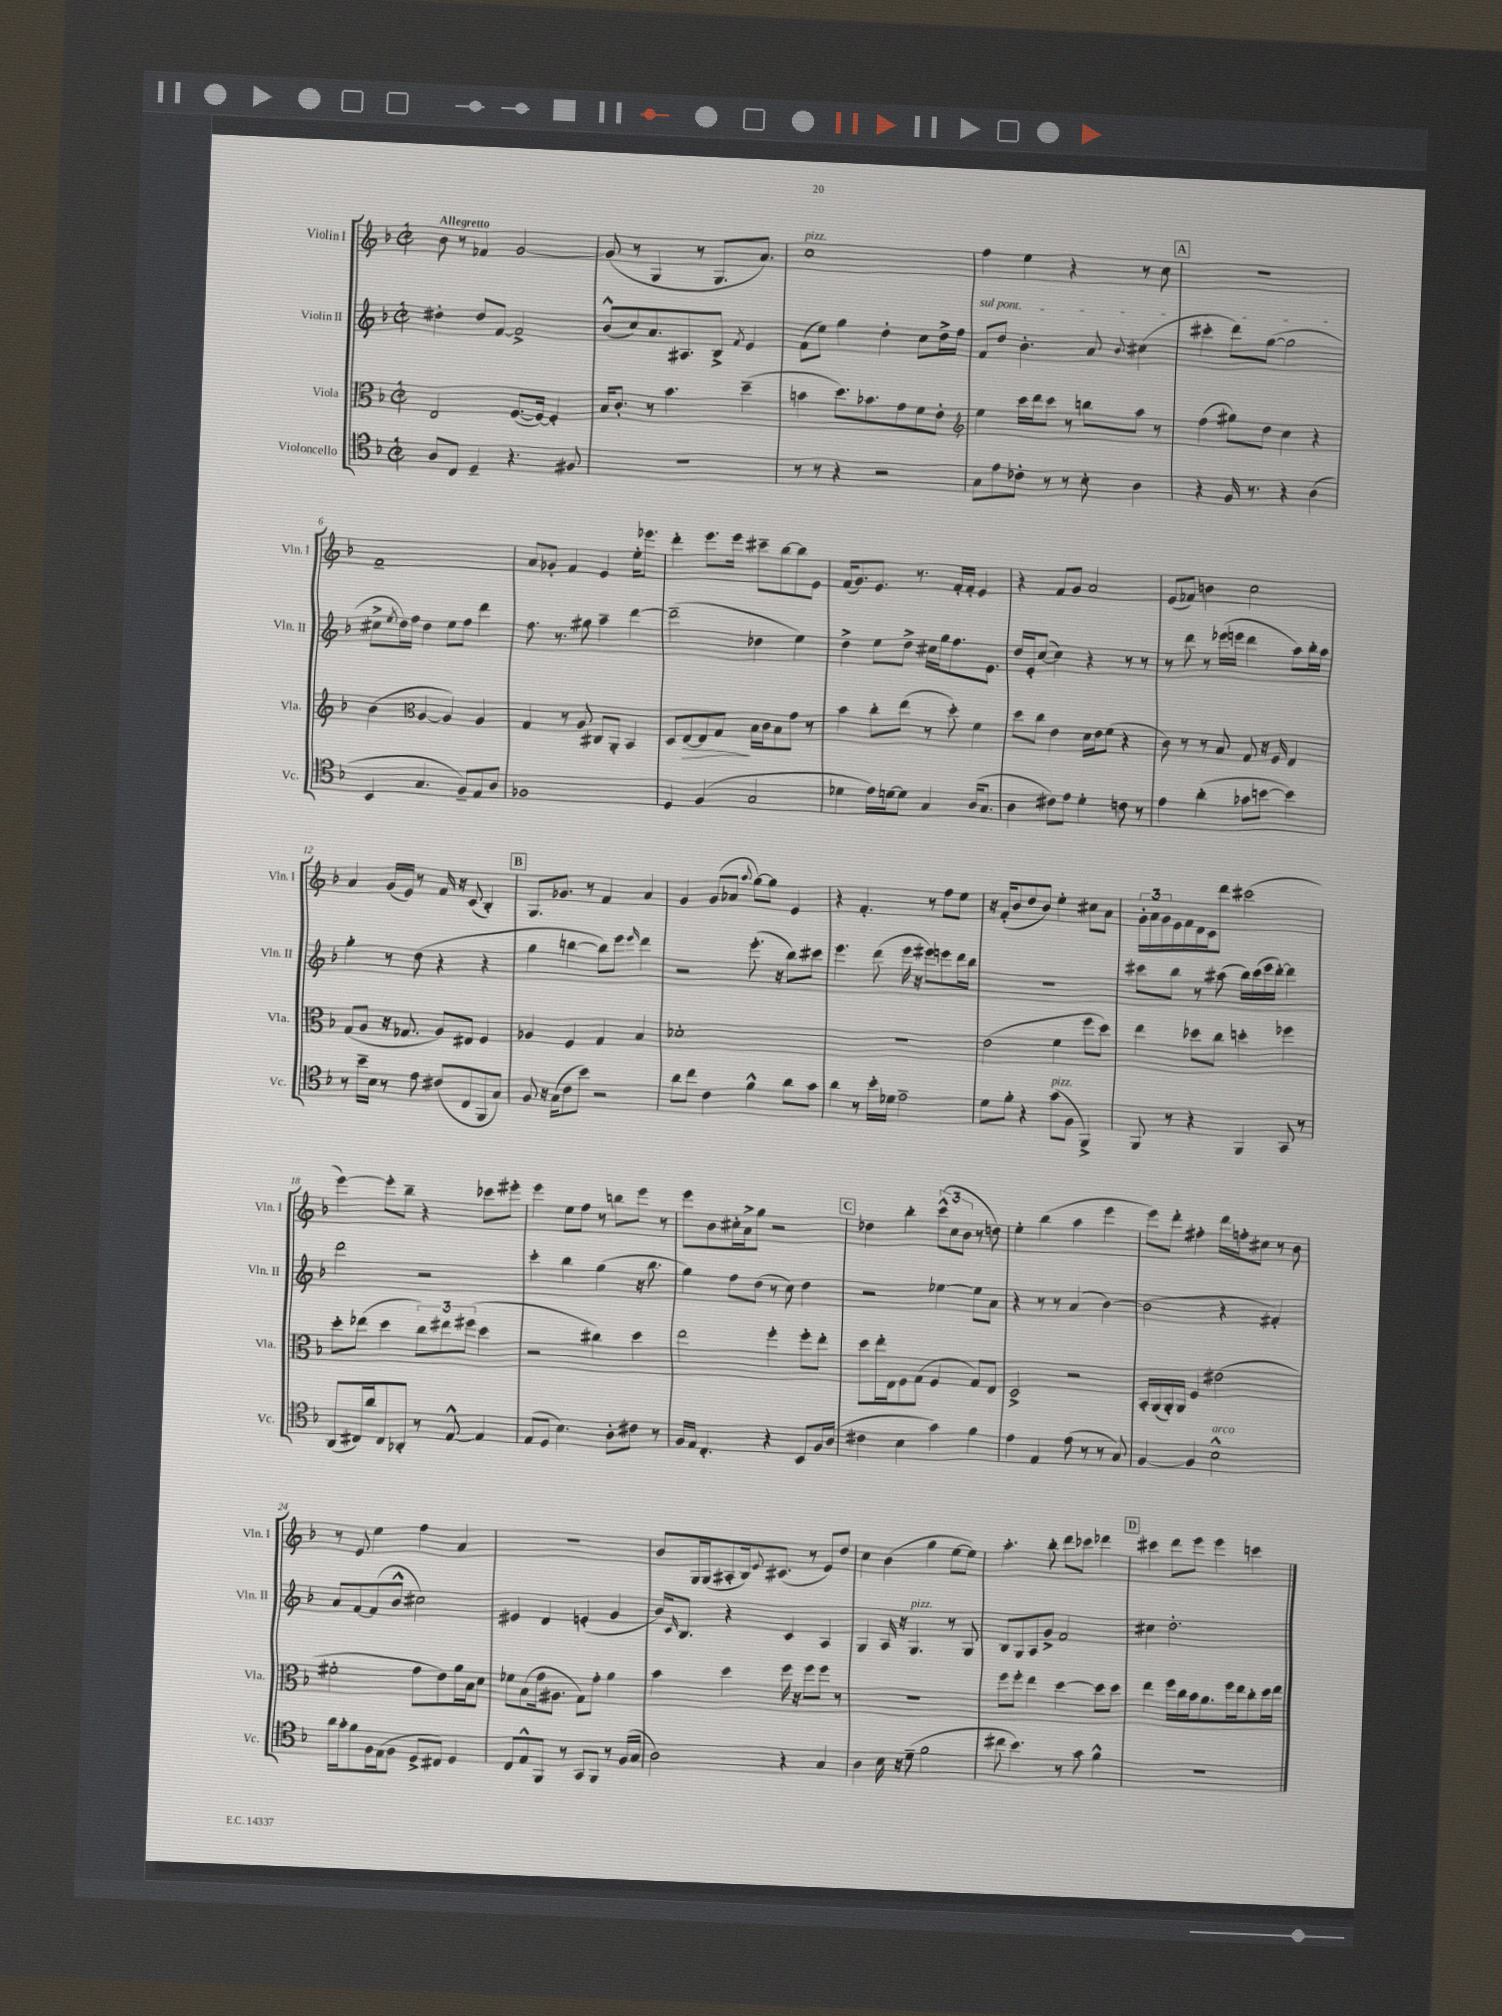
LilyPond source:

<<
\new StaffGroup <<
\new Staff = "s0" \with { instrumentName = "Violin I" shortInstrumentName = "Vln. I" } {
    \clef treble \key f \major \defaultTimeSignature \time 2/2 \tempo "Allegretto"
    bes'8 r8 fes'4 g'2~ |
    g'8( r8 g4 r8 g8. a'8.) |
    c''1^\markup { \italic "pizz." } |
    f''4 e''4 r4 r8 c''8 |
    \mark \markup { \box "A" } R1 |
    f'1-- |
    a'8 ges'8-. f'4 e'4 e''16-. ees'''8. |
    d'''4-. e'''8. e'''16 cis'''8-- bes''8~ bes''8 e'8 |
    f'16( g'8.) e'8. r8. f'16-. f'16-. e'4 |
    r4 f'8 g'8 a'2 |
    e'8( fes'8) b'4 c''2 |
    a'4 g'16( e'16) r8 f'16 r16 c'8( bes4-.) |
    \mark \markup { \box "B" } g8. ges'8. r8 f'4 a'4 |
    g'4 g'8( aes'8 \appoggiatura { a''8 } g''8~) g''8 e'4 |
    r4 f'4.-. r8 f''8 e''8 |
    r16 f'16-.( bes'8 d''8 bes'8) e''4-. cis''8 a'8 |
    \tuplet 3/2 { g'16-. a'16 g'16 } e'16 f'16 d'16 c'16 d'''8 cis'''2( |
    e'''4~) e'''8-. bes''8-- r4 ces'''8 eis'''8-. |
    e'''4 e''8 f''8 r8 b''8 e'''8 r8 |
    e'''8 bes'8 cis''16-. a'16-> g''8 r2 |
    \mark \markup { \box "C" } des''4 bes''4-. \tuplet 3/2 { c'''8-^( c''8 bes'8 } r8 d''8) |
    e''4-. bes''4( a''4 e'''4 |
    e'''8) d'''8-. fis''4-. d'''16 f''16-. cis''8 r8 bes'8 |
    r8 e'8 e''4 f''4 a'4 |
    R1 |
    bes'8 g16 g16( ais8-. bes16) \appoggiatura { e'8 } cis'8.( r8 e'8) d''8 |
    c''4 bes'4( g''4 e''8~ e''8) |
    a''4.-. bes''8-. d'''8 ces'''8 des'''4 |
    \mark \markup { \box "D" } cis'''4 d'''8 e'''8 e'''4 c'''4 \bar "|." |
}
\new Staff = "s1" \with { instrumentName = "Violin II" shortInstrumentName = "Vln. II" } {
    \clef treble \key f \major \defaultTimeSignature \time 2/2
    dis''4-. dis''8 f'8~ f'2-> |
    bes'8-^( c''8) a'8. ais8. bes8-> \acciaccatura { f'8 } e'4 |
    f'8( e''8) g''4 d''4-. c''8 d''16-> f''16 |
    \once \override TextSpanner.bound-details.left.text = \markup { \italic "sul pont." } f'8\startTextSpan d''8 bes'4.-. a'8 \appoggiatura { bes'8 } cis''4( |
    \mark \markup { \box "A" } cis'''4-. d'''8) g''8~( g''2\stopTextSpan |
    cis''8-> \acciaccatura { e''8 } d''16) f''16 d''4 e''8 f''8 d'''4 |
    f''8. r8. gis''8 a''4-- d'''4~ |
    d'''2--( des''4 e''4) |
    d''4-> e''8 d''8-> cis''16 g''16 f''8. e'8. |
    d''16 e'16-. c''8~( c''4) r4 r8 r8 |
    r8 d'''8 r8 ees'''16( e'''16 d'''4 a''8) bes''16-. a''16 |
    g''4-. r8 d''8( r4 r4 |
    \mark \markup { \box "B" } g''4 b''4~ b''8) e'''8 \grace { e'''16 } d'''4 |
    r2 e'''8.-.( r16 bes''8) cis'''8 |
    e'''4. d'''8( e'''16 r16 eis'''8) e'''8 d'''16 bes''16 |
    R1 |
    cis'''8 bes''8 r8 ais''8( bes''16) cis'''16( e'''16 d'''16~-.) d'''4 |
    d'''2 r2 |
    c'''4-. bes''4 g''4( r16 bes''8. |
    g''4) f''8 d''8( r8 c''8) d''4 |
    \mark \markup { \box "C" } r2 ees''4~ ees''8 a'8 |
    r4 r8 r8 a'4( bes'4~) |
    bes'2( r4 fis'4-.) |
    a'8 f'8~ f'8( bes'8-^ cis''2) |
    eis'4 d'4 e'4-.( g'4 |
    bes'16) \grace { c'16 } bes8. r4 c'4 a4 |
    g4 a16 r16 g4.^\markup { \italic "pizz." } r8 g8 |
    bes8 g8 a8 g'8-> f'2 |
    \mark \markup { \box "D" } cis''4 d''2.-. \bar "|." |
}
\new Staff = "s2" \with { instrumentName = "Viola" shortInstrumentName = "Vla." } {
    \clef alto \key f \major \defaultTimeSignature \time 2/2
    e2 f8.~( f16~) f4-. |
    bes16 c'8.-. r8 bes'4. d''4--( |
    b'4 d''8.) bes'8. g'8 f'8 e'8-. |
    \clef treble e''4 c'''16 d'''16 c'''8 r8 b''8 a''8 r8 |
    \mark \markup { \box "A" } f''4( gis''8) d''8 c''4 r4 |
    bes'4( \clef alto a4~ a4) a4 |
    g4 r8 a8 cis8 a,8-. bes,4 |
    d8 e8~\> e8 g8\! bes16 c'16 bes8 g'8 r8 |
    bes'4 c''8-. e''8( r8 d''8-.) f'4 |
    d''8 c''8 e'4 d'16 e'16 f'8( r4 |
    c'8) r8 r8 bes8 g8 r16 f16 e4 |
    g8( a8 r16 ges8. a8) eis8 f4 |
    \mark \markup { \box "B" } aes4 f4 g4 bes4 |
    des'1-. |
    R1 |
    e'2( f'4 f''8 d''8) |
    e''4 des''8 c''8 d''4-. fes''4 |
    d''8-. ees''8( d''4 \tuplet 3/2 { c''8) eis''8 fis''8( } d''4 |
    r2 cis''4) d''4 |
    e''2 f''4-. f''8-. e''8-. |
    \mark \markup { \box "C" } d''8 e''16-. e16 f8 g8( f4 g8) e8 |
    d2-> r2 |
    bes,16-. a,16( a,16-.) a,16 f4 eis'2( |
    fis'2-. g'8 e'8) a'16 bes16 d'8 |
    fes'8 bes8( g'16 ais8. g8) g'8-. a'4 |
    bes'4 d''4 f''16 r16 f''8 f''8 r8 |
    R1 |
    f''8 f''8-. e''4 d''4~ d''8 d''8 |
    \mark \markup { \box "D" } e''4 f''16 c''16 bes'16 a'8. f''16 e''16 c''8-. d''16 e''16 \bar "|." |
}
\new Staff = "s3" \with { instrumentName = "Violoncello" shortInstrumentName = "Vc." } {
    \clef tenor \key f \major \defaultTimeSignature \time 2/2
    a8 c8 d4-- r4. fis8 |
    r1 |
    r8 r8 r4 r2 |
    g8 e'8 ces'8-. r8 r8 bes8-. a4 |
    \mark \markup { \box "A" } r4 f16 r8. r4 a4( |
    bes,4 g4. f8--) e8 a8 |
    fes1 |
    d4 f4( g2 |
    des'4 e'16) d'16~ d'8 g4 a16( g8. |
    a4 cis'8) e'8 d'4-. c'8 r8 |
    e'4 a'4-.( ges'8 b'8~ b'4) |
    r8 bes'16-- bes16 r8 e'8 cis'8( c8 f,8 g8) |
    \mark \markup { \box "B" } f8 r16 g16( c'8 bes'8) r2 |
    a'8 c''8 c'4 f'4-^ a'8 g'8 |
    a'4 r8 bes'16-. des'16 e'2-- |
    d'8 f'8-. r4 g'8^\markup { \italic "pizz." }( f8 f,4->) |
    f,8 r8 r4 f,4 g,8 r8 |
    a,8( cis16) a'16 cis8 aes,8-. r8 e8~-^ e4 |
    e8( d8 bes4.) a8-. cis'8 r8 |
    f16 e16 c4.-. r4 bes,8 f16 a16( |
    \mark \markup { \box "C" } cis'4 bes4 g'4) f'4 |
    e'4 e4 e'8( r8 r8 g8) |
    f4~ f4 bes2-^^\markup { \italic "arco" } |
    a'16 g'16-. f'8 f16 e16( f8 d8-> cis8) d4 |
    c8 e8-^ f,8 r8 g,8 f,8 r8 f16( g16 |
    a2) r4 g4 |
    a4 bes16 r16 d'8--( f'2 |
    cis''8 bes'4.) r8 g'8 f'4-^ |
    \mark \markup { \box "D" } r1 \bar "|." |
}
>>
>>
